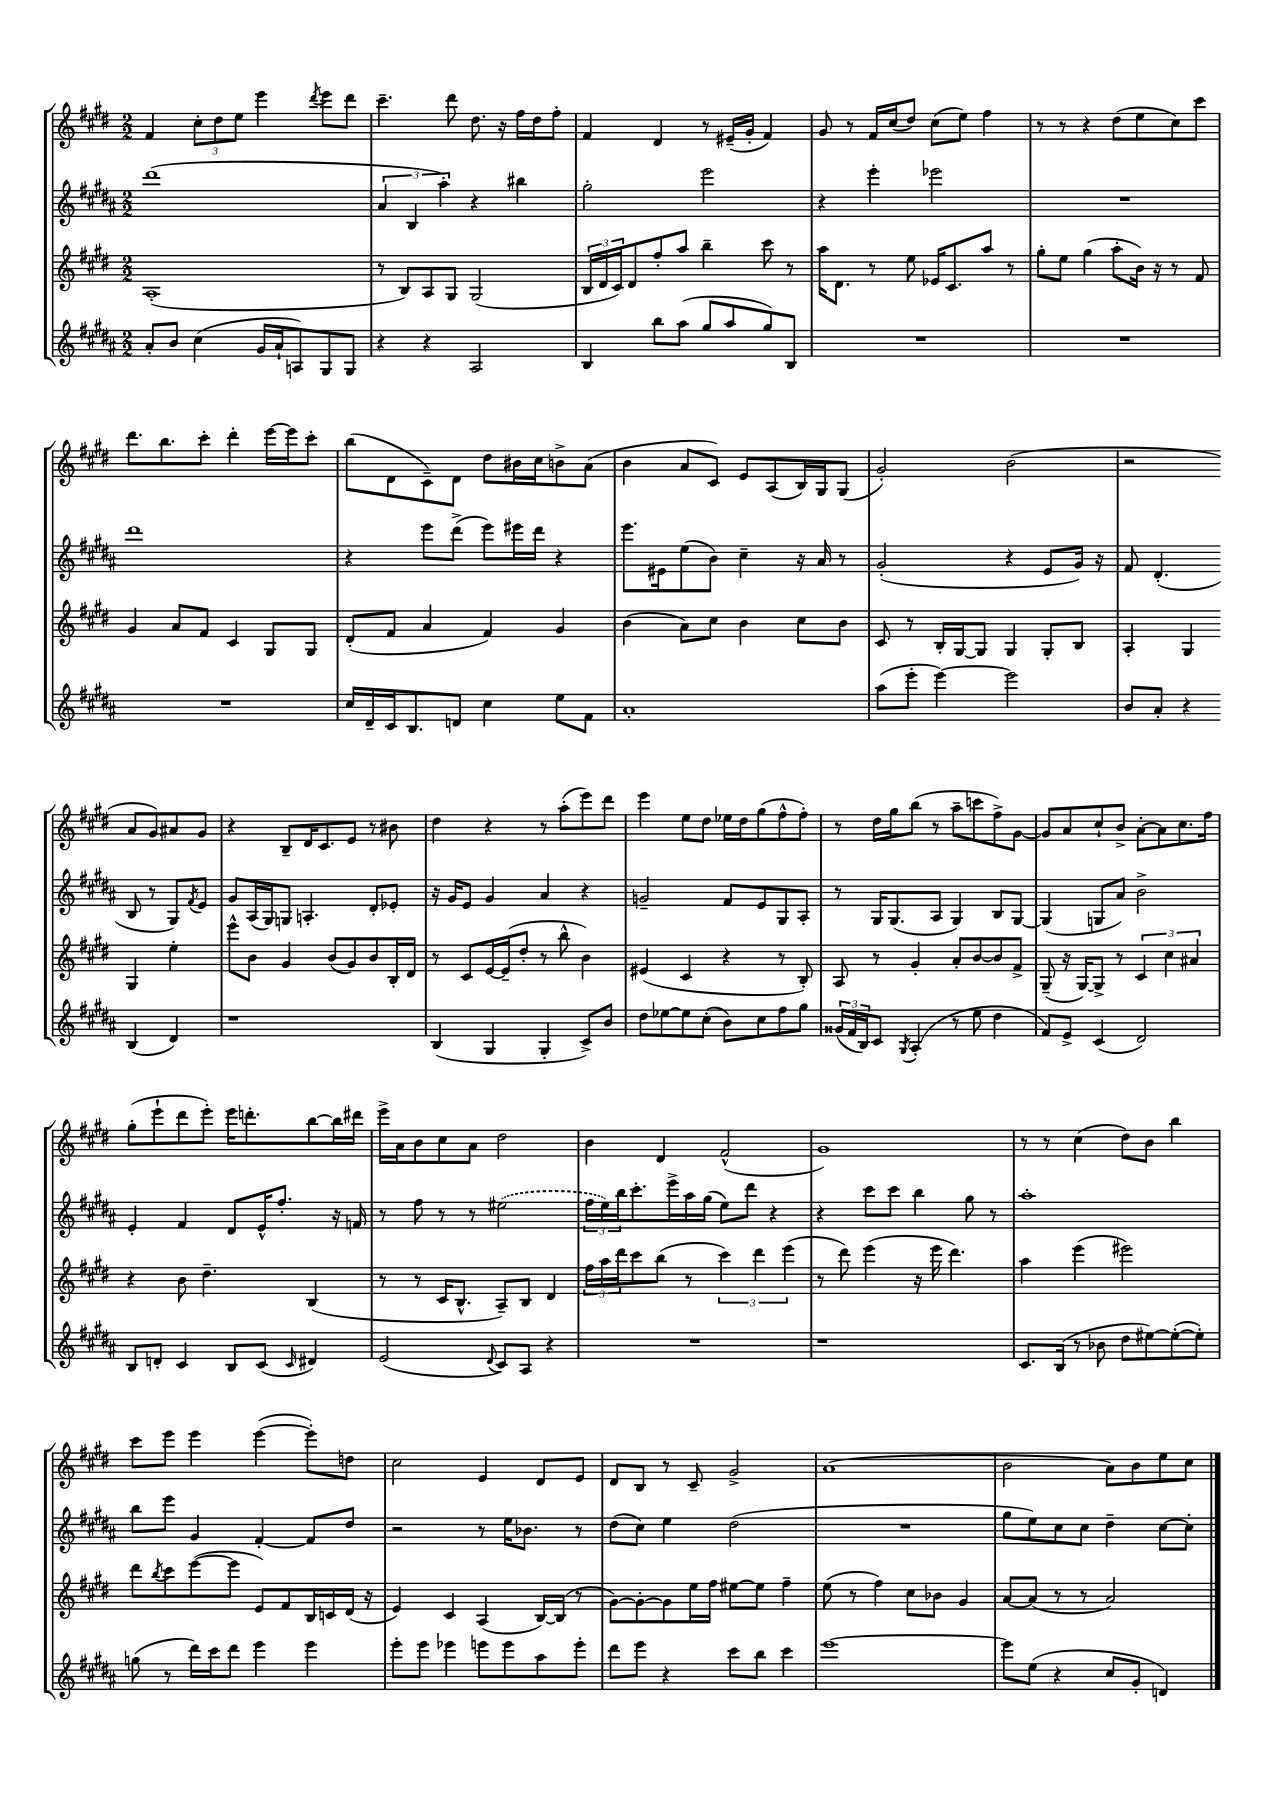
<<
\new StaffGroup <<
\new Staff = "s0" {
    \clef treble \key e \major \numericTimeSignature \time 2/2
    fis'4 \tuplet 3/2 { cis''8-. dis''8 e''8 } e'''4 \acciaccatura { dis'''8 } e'''8 dis'''8 |
    cis'''4.-- dis'''8 dis''8. r16 fis''16 dis''16 fis''8-. |
    fis'4 dis'4 r8 eis'16--( gis'16-. fis'4) |
    gis'8 r8 fis'16 cis''16( dis''8) cis''8( e''8) fis''4 |
    r8 r8 r4 dis''8( e''8 cis''8) cis'''8 |
    dis'''8. b''8. cis'''8-. dis'''4-. e'''16~ e'''16 cis'''8-. |
    b''8( dis'8 cis'8--) dis'8 dis''8 bis'16 cis''16 b'8-> a'8( |
    b'4 a'8 cis'8) e'8 a8( b16) gis16 gis8( |
    gis'2-.) b'2( |
    r2 a'8 gis'8) ais'8 gis'8 |
    r4 b8-- dis'16 cis'8. e'8 r8 bis'8 |
    dis''4 r4 r8 a''8-.( e'''8) dis'''8 |
    e'''4 e''8 dis''8 ees''16 dis''16 gis''8( fis''8-^ fis''8-.) |
    r8 dis''16 gis''16 b''8( r8 a''8-- c'''8 fis''8->) gis'8~ |
    gis'8 a'8 cis''8-! b'8-> a'8~-. a'8 cis''8. fis''16 |
    gis''8-.( e'''8-! dis'''8 e'''8-.) e'''16 d'''8.-. b''8~ b''16 dis'''16 |
    e'''16-> a'16 b'8 cis''8 a'8 dis''2 |
    b'4 dis'4 fis'2-^( |
    gis'1) |
    r8 r8 cis''4( dis''8) b'8 b''4 |
    cis'''8 e'''8 e'''4 e'''4~( e'''8-.) d''8 |
    cis''2 e'4 dis'8 e'8 |
    dis'8 b8 r8 cis'8-- gis'2-> |
    a'1( |
    b'2 a'8) b'8 e''8 cis''8 \bar "|." |
}
\new Staff = "s1" {
    \clef treble \key b \major \numericTimeSignature \time 2/2
    dis'''1( |
    \tuplet 3/2 { ais'4 b4 ais''4-.) } r4 bis''4 |
    gis''2-. e'''2 |
    r4 e'''4-. ees'''2 |
    R1 |
    dis'''1 |
    r4 e'''8 dis'''8->( e'''8) eis'''16 dis'''16 r4 |
    e'''8. eis'16 e''8( b'8) cis''4-- r16 ais'16 r8 |
    gis'2-.( r4 e'8 gis'16) r16 |
    fis'8 dis'4.-.( b8 r8 gis8) \acciaccatura { fis'8 } e'8 |
    gis'8 ais16( gis16) g8 a4.-. dis'8-. ees'8-. |
    r16 gis'16 e'8 gis'4 ais'4 r4 |
    g'2-- fis'8 e'8 gis8 ais8-. |
    r8 gis16 gis8.( ais8 gis4) b8 gis8~ |
    gis4( g8 ais'8) b'2-> |
    e'4-. fis'4 dis'8 e'16-^ fis''8.-. r16 f'16 |
    r8 fis''8 r8 r8 \once \slurDashed eis''2( |
    \tuplet 3/2 { fis''16 e''16) b''16 } cis'''8.-. e'''16-> ais''16 gis''16( e''8) dis'''8 r4 |
    r4 cis'''8 cis'''8 b''4 gis''8 r8 |
    ais''1-. |
    b''8 e'''8 gis'4 fis'4~-. fis'8 dis''8 |
    r2 r8 e''16 bes'8. r8 |
    dis''8( cis''8) e''4 dis''2( |
    R1 |
    gis''8 e''8) cis''8 cis''8 dis''4-- cis''8~ cis''8-. \bar "|." |
}
\new Staff = "s2" {
    \clef treble \key e \major \numericTimeSignature \time 2/2
    a1-.( |
    r8 b8) a8 gis8 gis2( |
    \tuplet 3/2 { b16 dis'16 cis'16) } dis'8 fis''8-. a''8 b''4-- cis'''8 r8 |
    a''16 dis'8. r8 e''8 ees'16 cis'8. a''8 r8 |
    gis''8-. e''8 gis''4( a''8-. b'16) r16 r8 fis'8 |
    gis'4 a'8 fis'8 cis'4 gis8 gis8 |
    dis'8-.( fis'8 a'4 fis'4) gis'4 |
    b'4( a'8) cis''8 b'4 cis''8 b'8 |
    cis'8 r8 b16-. gis16~ gis8 gis4 gis8-. b8 |
    a4-. gis4 gis4 e''4-. |
    e'''8-^ b'8 gis'4 b'8( gis'8) b'8 b16-. dis'16 |
    r8 cis'8 e'16~ e'16--( dis''8-. r8 b''8-^ b'4) |
    eis'4( cis'4 r4 r8 b8-.) |
    a8 r8 gis'4-. a'8-. b'8~ b'8 fis'8-> |
    gis8--( r16 gis16~) gis8-> r8 \tuplet 3/2 { cis'4 cis''4 ais'4 } |
    r4 b'8 dis''4.-- b4( |
    r8 r8 cis'16 b8.-^ a8--) b8 dis'4 |
    \tuplet 3/2 { fis''16 a''16 dis'''16 } cis'''8 b''8( r8 \tuplet 3/2 { cis'''4) dis'''4 e'''4( } |
    r8 dis'''8) e'''4( r16 e'''16 dis'''4.) |
    a''4 e'''4( eis'''2) |
    dis'''8 \acciaccatura { b''8 } cis'''8 e'''8~( e'''8 e'8) fis'8 b16 c'16 dis'16( r16 |
    e'4) cis'4 a4( b16~) b16( r8 |
    gis'8~) gis'8~-. gis'8 e''16 fis''16 eis''8~ eis''8 fis''4-- |
    e''8( r8 fis''4) cis''8 bes'8 gis'4 |
    a'8~ a'8( r8 r8 a'2) \bar "|." |
}
\new Staff = "s3" {
    \clef treble \key b \major \numericTimeSignature \time 2/2
    ais'8-. b'8 cis''4( gis'16 ais'16-! a8) gis8 gis8 |
    r4 r4 ais2 |
    b4 b''8 ais''8( gis''8 ais''8 gis''8) b8 |
    R1 |
    R1 |
    R1 |
    cis''16 dis'16-- cis'16 b8. d'8 cis''4 e''8 fis'8 |
    ais'1-. |
    ais''8( e'''8-. e'''4~) e'''2 |
    b'8 ais'8-. r4 b4( dis'4) |
    r1 |
    b4( gis4 gis4-. cis'8->) b'8 |
    dis''8 ees''8~ ees''8 cis''8-.( b'8) cis''8 fis''8 gis''8 |
    \tuplet 3/2 { gisis'16( fis'16 b16) } cis'8 \acciaccatura { gis8 } ais4-.( r8 e''8 dis''4 |
    fis'8) e'8-> cis'4( dis'2) |
    b8 d'8-. cis'4 b8 cis'8( \grace { cis'16 } dis'4) |
    e'2( \appoggiatura { dis'8 } cis'8) ais8 r4 |
    R1 |
    r1 |
    cis'8. b16( r8 bes'8 dis''8 eis''8~) eis''8~-.( eis''8-.) |
    g''8( r8 dis'''16) cis'''16 dis'''8 e'''4 e'''4 |
    e'''8-. e'''8 ees'''4 e'''8 e'''8 ais''8 e'''8-. |
    dis'''8 e'''8 r4 cis'''8 b''8 cis'''4 |
    e'''1~ |
    e'''8 e''8( r4 cis''8 gis'8-. d'4) \bar "|." |
}
>>
>>
\layout { \context { \Score \remove "Bar_number_engraver" } }
